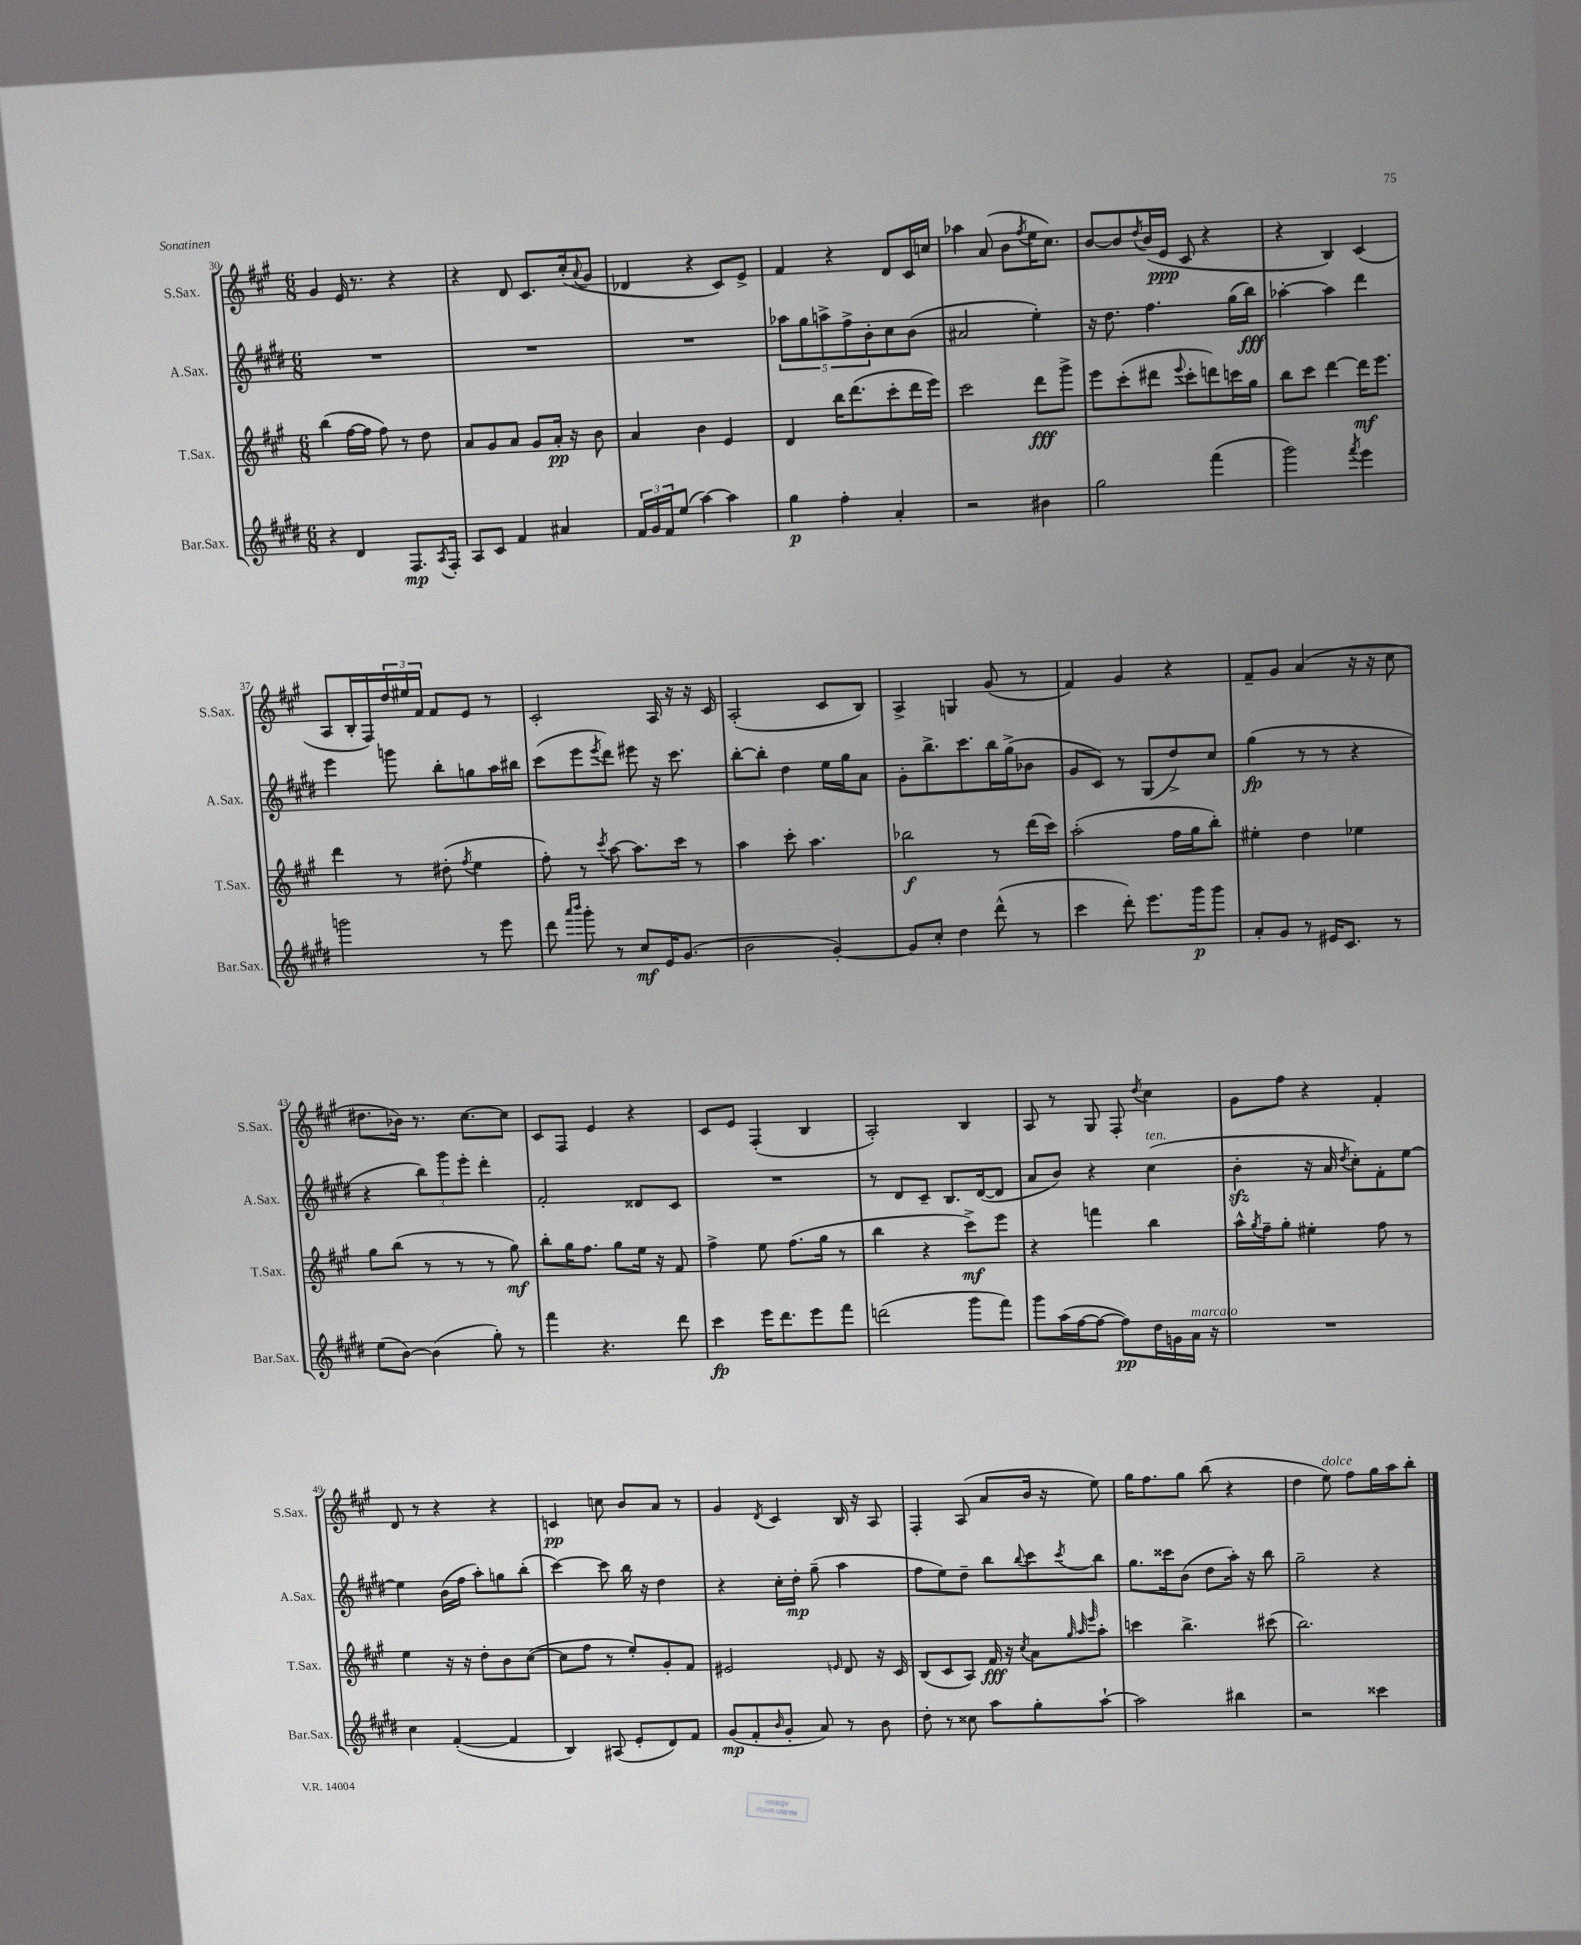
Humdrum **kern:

**kern	**kern	**kern	**kern
*staff4	*staff3	*staff2	*staff1
*clefG2	*clefG2	*clefG2	*clefG2
*k[f#c#g#d#]	*k[f#c#g#]	*k[f#c#g#d#]	*k[f#c#g#]
*M6/8	*M6/8	*M6/8	*M6/8
4r	(4bb	2.r	4g#
4d#	[16ff#	.	16e
.	16ff#]	.	8.r
.	8ff#)	.	.
8.F#	8r	.	4r
.	8dd	.	.
8qA	.	.	.
16F#'	.	.	.
=	=	=	=
8A	8a	2.r	4r
8c#	8g#	.	.
4f#	8a	.	8d
.	8g#	.	8.c#
4a#	16a'	.	.
.	16r	.	(16cc#'
.	.	.	8qqa
.	8b	.	8g#
=	=	=	=
24f#	4a	2.r	4d-
24g#	.	.	.
24f#	.	.	.
(8ee	.	.	.
[4aa)	4b	.	4r
4aa]	4e	.	8c#)
.	.	.	8e^
=	=	=	=
4gg#	4d	10aa-	4f#
.	.	10gg#	.
.	.	10aa^	.
4ff#'	16bb	.	4r
.	.	10ff#^	.
.	(8.ddd	.	.
.	.	10b'	.
4a'	8ccc#'	8cc#	8d
.	16ddd	(8b	16c#
.	16eee)	.	16cc
=	=	=	=
2r	2ccc#	2a#	4aa-
.	.	.	(8a
.	.	.	8b
.	.	.	8qff#
4b#	8ddd	4ee')	16ee
.	.	.	8.cc#)
.	8ggg#^	.	.
=	=	=	=
2gg#	8eee	16r	[8b
.	.	8.dd#	.
.	(8ccc#'	.	8b]
.	.	.	8qdd
.	8ddd#	4.ff#	(16b
.	.	.	16e
.	8qqeee	.	.
.	8ccc#'	.	8c#
(4fff#	8ddd)	.	4r
.	16ccc	(16gg#	.
.	16gg#	16bb)	.
=	=	=	=
2ggg#)	8bb	[4aa-'	4r
.	8ccc#	.	.
.	[4ddd	4aa-]	4B)
8qfff#	.	.	.
4eee	16ddd]	4ddd#	(4c#
.	8.eee	.	.
=	=	=	=
2ggg	4ddd	4eee	8A
.	.	.	16B'
.	.	.	16F#)
.	8r	8ggg	24dd
.	.	.	24ee#
.	.	.	24f#
.	(8dd#'	8bb'	8f#
.	8qff#	.	.
8r	4ee	8gg	8e
8eee	.	16aa	8r
.	.	16bb#	.
=	=	=	=
8ddd#	8ff#')	(8ccc#	2c#'
16qqaaa	.	.	.
16qqbbb	.	.	.
8ggg#'	8r	8eee	.
.	8qccc#	8qeee	.
8r	[8aa	8ddd#)	.
8cc#	8.aa]	8eee#	.
16e	.	16r	16A
(8.g#	16ccc#	8.ccc#	16r
.	8r	.	16r
.	.	.	16c#
=	=	=	=
2b	4aa	[8bb'	(2A'
.	.	8bb']	.
.	8ccc#'	4dd#	.
.	4.aa	.	.
[4g#')	.	16ee	8c#
.	.	16gg#	.
.	.	8a	8B)
=	=	=	=
8g#]	2bb-	8g#'	4A^
8cc#'	.	8.bb^	.
4dd#	.	.	4G
.	.	8.ccc#	.
(8ddd#^^	8r	16bb	(8g#
.	.	(16gg#^	.
8r	(16ddd	8b-	8r
.	16ccc#)	.	.
=	=	=	=
4ccc#	(2aa'	8g#	4f#)
.	.	8c#)	.
8ddd#')	.	8r	4g#
8.eee	.	(8G#	.
.	16ff#	8dd#^)	4r
16ggg#	16gg#	.	.
8ggg#	8bb')	8cc#	.
=	=	=	=
8a'	4ee#'	(4gg#	8f#~
8g#	.	.	8g#
8r	4dd	8r	(4a
16e#	.	8r	.
8.c#	.	.	.
.	4ee-	4r	16r
.	.	.	16r
8r	.	.	8cc#
=	=	=	=
(8ee	8gg#	4r	8.dd#
[8b)	(8bb	.	.
.	.	.	16b-)
(4b]	8r	12bb)	8.r
.	.	12ggg#	.
.	8r	.	.
.	.	12eee'	.
.	.	.	[8.cc#
8gg#')	8r	4ddd#'	.
8r	8gg#)	.	8cc#]
=	=	=	=
4fff#	8bb'	2f#'	8c#
.	16gg#	.	8F#
.	8.ff#	.	.
4.r	.	.	4e
.	8gg#	.	.
.	16ee	8d##	4r
.	16r	.	.
8ddd#	8f#	8c#	.
=	=	=	=
4ccc#	4ff#^	2.r	8c#
.	.	.	8e
16eee	8ee	.	(4F#'
8.ddd#	.	.	.
.	(8.ff#	.	.
8eee	.	.	4B
.	16gg#	.	.
8fff#	8r	.	.
=	=	=	=
(2ddd	4bb	8r	2A')
.	.	8d#	.
.	4r	8c#~	.
.	.	8.B	.
8ggg#	8ccc#^)	.	4B
.	.	([16d#	.
8fff#)	8eee	8d#]	.
=	=	=	=
8ggg#	4r	8a	8A
(16aa	.	8b)	8r
[16ff#	.	.	.
8ff#_	4fff	4r	8G#
8ff#])	.	.	8F#'
.	.	.	8qdd
16dd#	4bb	(4cc#	4cc#
16g	.	.	.
16a	.	.	.
16r	.	.	.
=	=	=	=
2.r	16aa^^	4b'	8g#
.	8qgg#	.	.
.	16ff#~	.	.
.	8gg#'	.	8ff#
.	4ee#'	16r	4r
.	.	16a	.
.	.	8qdd#	.
.	.	8cc#')	.
.	8ff#	8f#'	4f#'
.	8r	[8ee	.
=	=	=	=
4cc#	4ee	4ee]	8d
.	.	.	8r
([4f#'	16r	(16b	4r
.	16r	16ff#	.
.	8dd'	8aa')	.
4f#]	8b	8gg	4r
.	([8cc#	(8bb'	.
=	=	=	=
4B)	8cc#]	[4ccc#)	4c
.	8ff#	.	.
(8A#	8r	8ccc#]	8cc
8e'	8ee')	16bb	8b
.	.	16r	.
8d#)	8g#'	4dd#	8a
8f#	8f#	.	8r
=	=	=	=
(8g#	2e#	4r	4g#
8f#'	.	.	.
16qqb	.	.	8qd
8g#'	.	16cc#'	4c#
.	.	16dd#'	.
8a)	.	(8gg#~	.
.	16qqe	.	.
8r	8d	4aa	16B
.	.	.	16r
8b	16r	.	8A
.	16c#	.	.
=	=	=	=
8dd#'	(8B	8ff#	4F#'
8r	8c#	8ee)	.
8cc##	8A)	8dd#~	(8A
8aa	16f#	8bb	8a
.	16r	.	.
.	8qcc#	8qqbb	.
8gg#'	8a	8ccc#	16b
.	.	.	16r
.	32qqgg#	.	.
.	32qqaa	.	.
.	32qqeee	8qccc#	.
[8aa`	8aa'	8bb	8ee)
=	=	=	=
2aa]	4ccc	8.gg#	16gg#
.	.	.	8.ff#
.	.	16ccc##	.
.	4.bb^	(8b	8gg#
.	.	8dd#	(8bb
4bb#	.	16aa')	4r
.	.	16r	.
.	(8ccc#	8bb	.
=	=	=	=
2r	2.bb)	2gg#~	4dd
.	.	.	8ee)
.	.	.	8ff#
4ccc##	.	4r	16gg#
.	.	.	16aa
.	.	.	8bb'
==	==	==	==
*-	*-	*-	*-
